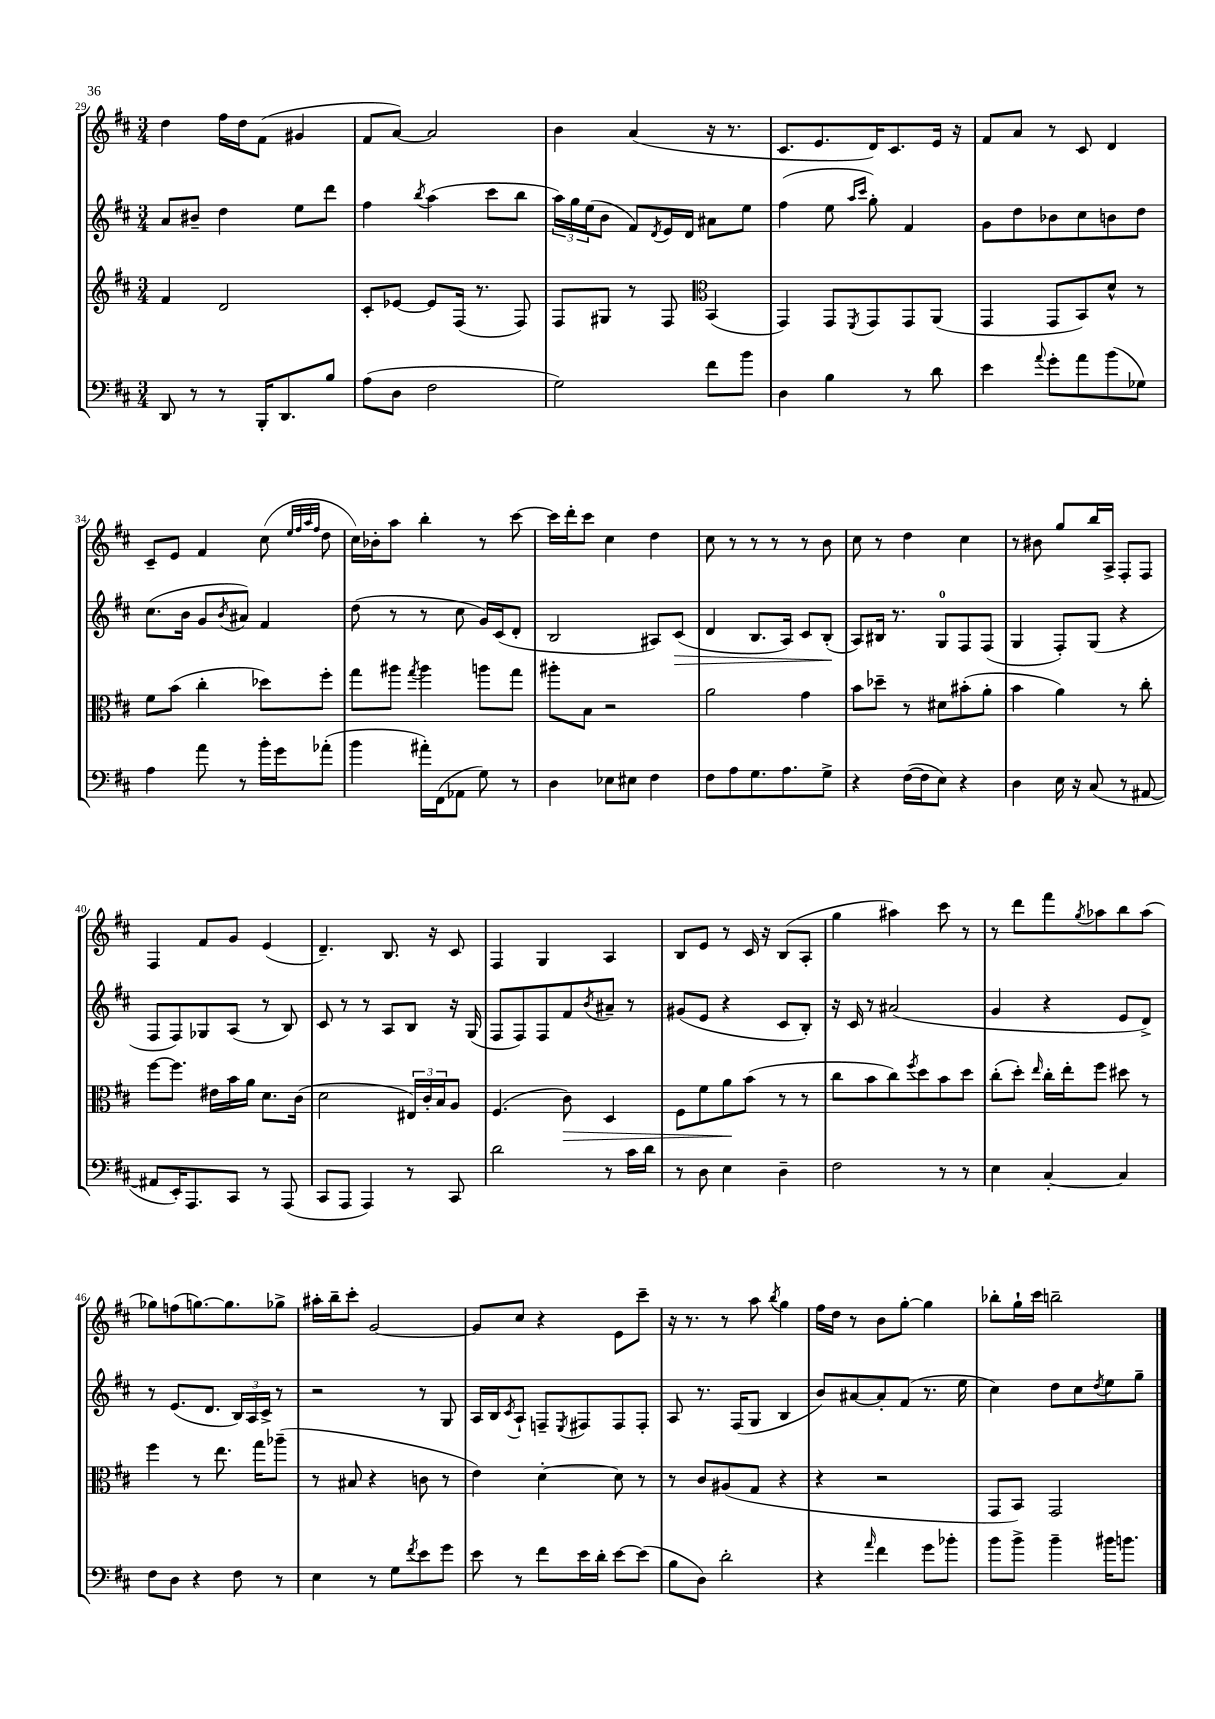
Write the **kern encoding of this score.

**kern	**kern	**kern	**kern
*staff4	*staff3	*staff2	*staff1
*clefF4	*clefG2	*clefG2	*clefG2
*k[f#c#]	*k[f#c#]	*k[f#c#]	*k[f#c#]
*M3/4	*M3/4	*M3/4	*M3/4
8DD	4f#	8a	4dd
8r	.	8b#~	.
8r	2d	4dd	16ff#
.	.	.	16dd
16BBB'	.	.	(8f#
8.DD	.	.	.
.	.	8ee	4g#
8B	.	8ddd	.
=	=	=	=
(8A	8c#'	4ff#	8f#
8D	[8e-	.	[8a)
.	.	8qbb	.
2F#	8e-]	(4aa	2a]
.	(16F#	.	.
.	8.r	.	.
.	.	8ccc#	.
.	8F#)	8bb	.
=	=	=	=
2G)	8F#	24aa)	4b
.	.	24gg	.
.	.	(24ee	.
.	8G#	8b	.
.	8r	8f#)	(4a
.	.	8qd	.
.	8F#	16e	.
.	.	16d	.
*	*clefC3	*	*
8f#	(4BB	8a#	16r
.	.	.	8.r
8b	.	8ee	.
=	=	=	=
4D	4GG)	(4ff#	8.c#
.	.	.	8.e
4B	8GG	8ee	.
.	.	16qqaa	.
.	8qFF#	16qqccc#	.
.	8GG	8gg')	16d)
.	.	.	8.c#
8r	8GG	4f#	.
8d	(8AA	.	16e
.	.	.	16r
=	=	=	=
4e	4GG	8g	8f#
.	.	8dd	8a
8qqa	.	.	.
8g'	8GG	8b-	8r
8a	8BB)	8cc#	8c#
(8b	8d^^	8b	4d
8G-)	8r	8dd	.
=	=	=	=
4A	8f#	(8.cc#	8c#~
.	(8b	.	8e
.	.	16b	.
8a	4cc#'	8g	4f#
.	.	8qb	.
8r	.	8a#)	.
16b'	8dd-)	4f#	(8cc#
16g	.	.	.
.	.	.	32qqee
.	.	.	32qqff#
.	.	.	32qqaa
.	.	.	32qqff#
(8a-'	8ff#'	.	8dd
=	=	=	=
4b	8gg	(8dd	16cc#)
.	.	.	16b-'
.	8aa#	8r	8aa
.	8qgg	.	.
16a#')	4aa#	8r	4bb'
(16FF#	.	.	.
8AA-	.	8cc#	.
8G)	8aa	16g)	8r
.	.	(16c#	.
8r	8gg	8d'	[8ccc#
=	=	=	=
4D	8aa#'	2B	16ccc#]
.	.	.	16ddd'
.	8B	.	8ccc#
8E-	2r	.	4cc#
8E#	.	.	.
4F#	.	8A#)	4dd
.	.	(8c#	.
=	=	=	=
8F#	2a	4d	8cc#
8A	.	.	8r
8.G	.	8.B	8r
.	.	.	8r
8.A	.	16A)	.
.	4g	8c#	8r
8G^	.	(8B'	8b
=	=	=	=
4r	8b	8A)	8cc#
.	8dd-~	16B#	8r
.	.	8.r	.
([16F#	8r	.	4dd
16F#]	.	.	.
8E)	8d#	8G	.
4r	(8b#'	8F#	4cc#
.	8a'	(8F#	.
=	=	=	=
4D	4b	4G	8r
.	.	.	8b#
16E	4a)	8F#')	8gg
16r	.	.	.
(8C#	.	(8G	16bb
.	.	.	16A^
8r	8r	4r	8F#'
[8AA#	8cc#'	.	8F#
=	=	=	=
8AA#]	[8ff#	8F#	4F#
16EE')	8.ff#]	8F#)	.
8.AAA	.	.	.
.	.	8G-	8f#
.	16e#	.	.
8CC#	16b	(8A	8g
.	16a	.	.
8r	8.d	8r	(4e
(8AAA	.	8B)	.
.	(16c#	.	.
=	=	=	=
8CC#	2d	8c#	4.d~)
8AAA	.	8r	.
4AAA)	.	8r	.
.	.	8A	8.B
8r	24E#)	8B	.
.	24c#'	.	.
.	.	.	16r
.	24B	.	.
8CC#	8A	16r	8c#
.	.	(16G	.
=	=	=	=
2d	(4.F#	8F#	4F#
.	.	8F#)	.
.	.	8F#	4G
.	8c#)	8f#	.
.	.	8qb	.
8r	4D	8a#~	4A
16c#	.	8r	.
16d	.	.	.
=	=	=	=
8r	8F#	(8g#	8B
8D	8f#	8e	8e
4E	8a	4r	8r
.	(8b	.	16c#
.	.	.	16r
4D~	8r	8c#	(8B
.	8r	8B')	8A'
=	=	=	=
2F#	8cc#	16r	4gg
.	.	16c#	.
.	8b	8r	.
.	8cc#)	(2a#	4aa#)
.	8qff#	.	.
.	8dd	.	.
8r	8b	.	8ccc#
8r	8dd	.	8r
=	=	=	=
4E	(8cc#'	4g	8r
.	8dd')	.	8ddd
.	16qqee	.	.
[4C#'	16cc#'	4r	8fff#
.	16ee'	.	.
.	.	.	8qgg
.	8ff#	.	8aa-
4C#]	8dd#	8e	8bb
.	8r	8d^)	(8aa-
=	=	=	=
8F#	4ff#	8r	8gg-)
8D	.	(8.e	(8ff
4r	8r	.	[8.gg)
.	.	8.d	.
.	8.ee	.	.
.	.	.	8.gg]
8F#	.	24B)	.
.	.	24A	.
.	16gg	.	.
.	.	24c#^	.
8r	(8aa-~	8r	8gg-^
=	=	=	=
4E	8r	2r	16aa#'
.	.	.	16bb~
.	8B#	.	8ccc#'
8r	4r	.	[2g
8G	.	.	.
8qf#	.	.	.
8e	8c	8r	.
8g	8r	8G	.
=	=	=	=
8e	4e)	16A	8g]
.	.	16B	.
.	.	8qc#	.
8r	.	8A`	8cc#
8f#	[4d'	8F~	4r
.	.	8qE	.
16e	.	8F#	.
16d'	.	.	.
[8e	8d]	8F#	8e
(8e]	8r	8F#'	8ccc#~
=	=	=	=
8B	8r	8A	16r
.	.	.	8.r
8D)	8c#	8.r	.
2d'	(8A#	.	8r
.	.	(16F#	.
.	8G	8G	8aa
.	.	.	8qbb
.	4r	4B	4gg
=	=	=	=
4r	4r	8b)	16ff#
.	.	.	16dd
.	.	[8a#	8r
16qqa	.	.	.
4f#	2r	8a#']	8b
.	.	(8f#	[8gg'
8g	.	8.r	4gg]
8b-'	.	.	.
.	.	16ee	.
=	=	=	=
8b	8GG	4cc#)	8bb-'
8b^	8BB)	.	16gg`
.	.	.	16ccc#
4b~	2GG	8dd	2bb~
.	.	8cc#	.
.	.	8qdd	.
16b#	.	8ee	.
8.b	.	.	.
.	.	8gg~	.
==	==	==	==
*-	*-	*-	*-
